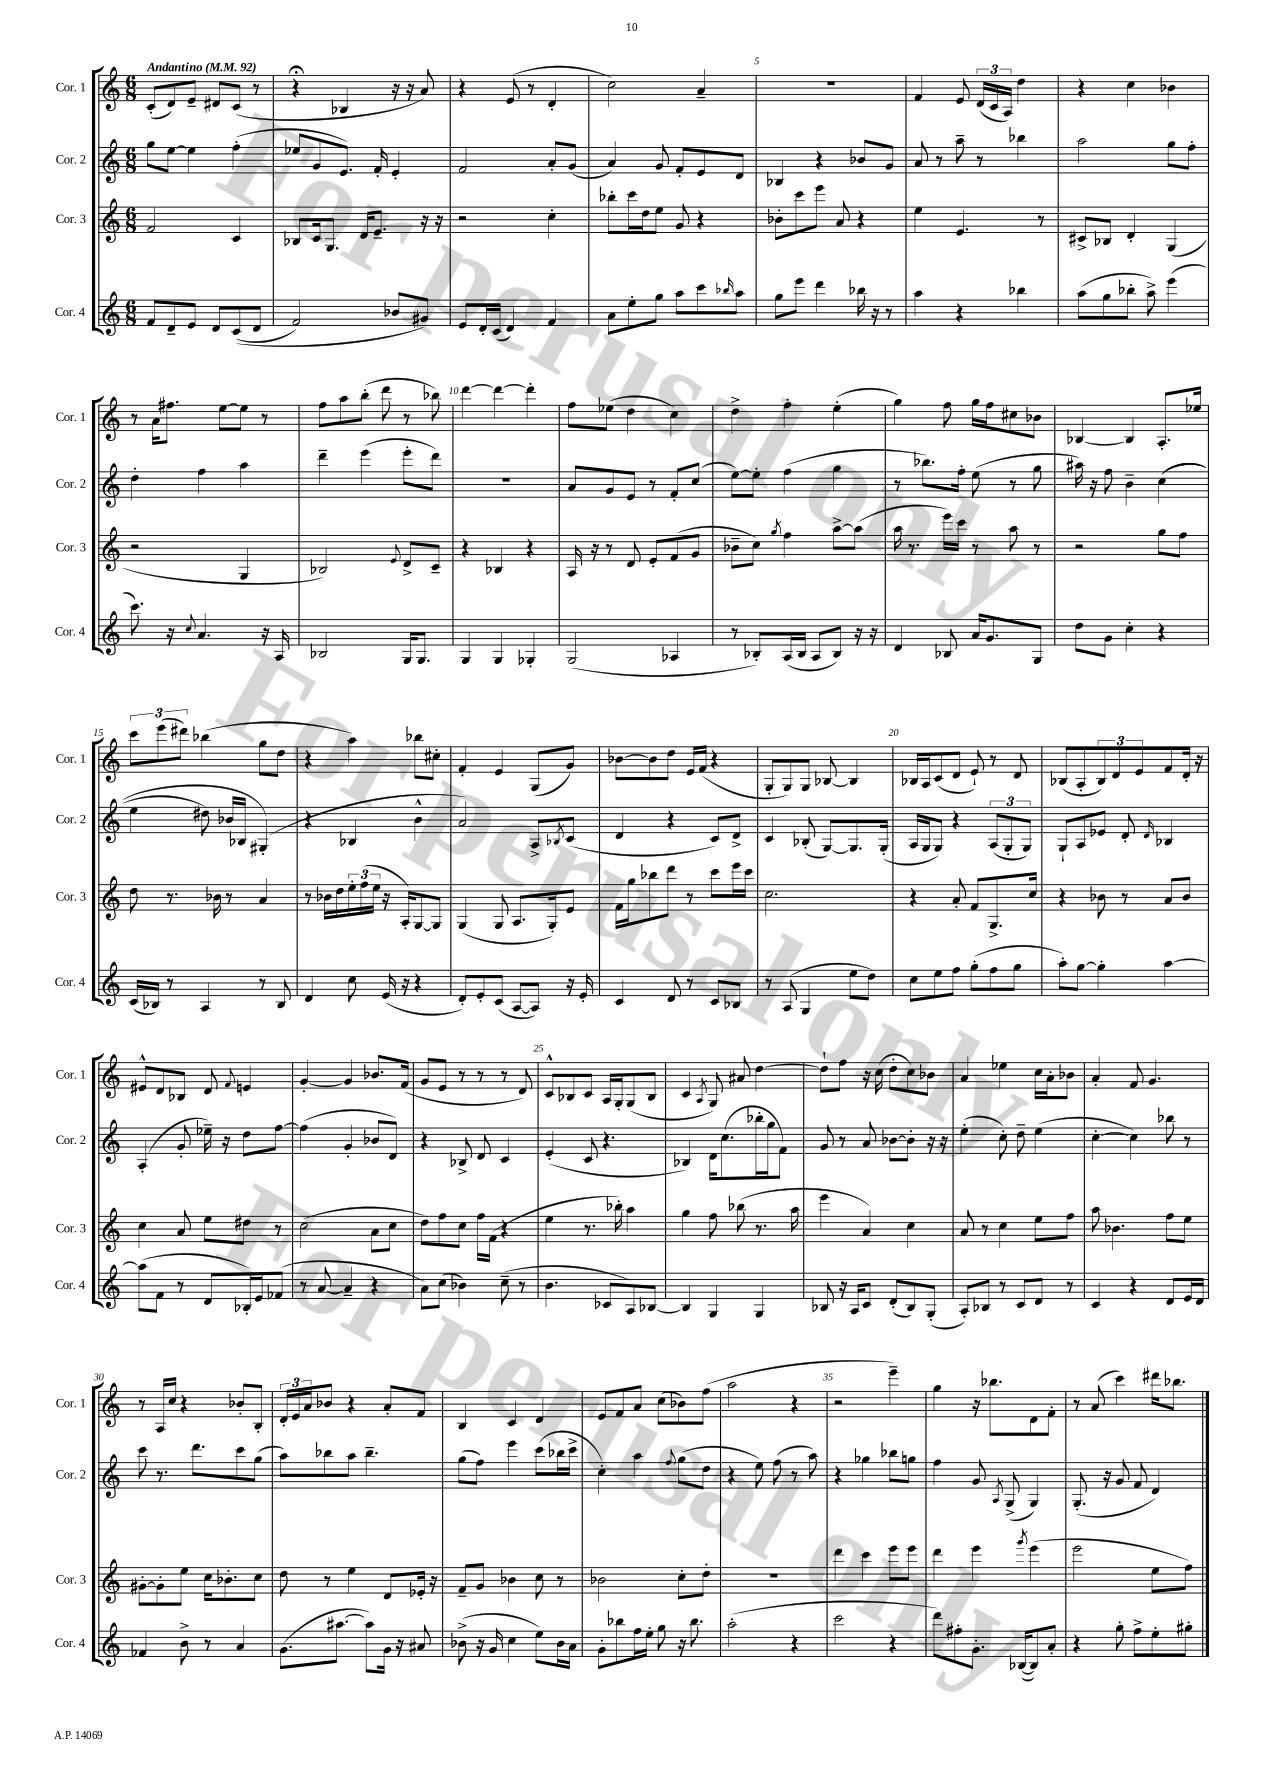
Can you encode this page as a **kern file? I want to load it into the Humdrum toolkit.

**kern	**kern	**kern	**kern
*part4	*part3	*part2	*part1
*staff4	*staff3	*staff2	*staff1
*I"Cor. 4	*I"Cor. 3	*I"Cor. 2	*I"Cor. 1
*I'Cor. 4	*I'Cor. 3	*I'Cor. 2	*I'Cor. 1
*clefG2	*clefG2	*clefG2	*clefG2
*k[]	*k[]	*k[]	*k[]
*M6/8	*M6/8	*M6/8	*M6/8
*MM92	*MM92	*MM92	*MM92
=1	=1	=1	=1
!	!	!	!LO:TX:a:B:t=Andantino
8f/L	2f/	8gg\L	(8c'/L
8d~/	.	[8ee\J	8d/)
8e/J	.	4ee\]	8e~/J
8d/L	.	.	8d#X/L
((8c/	4c/	(4ff'\	(8c/J
8d/J	.	.	8r
=2	=2	=2	=2
2f/)	8B-X/L	8ee-X/L	4r;<
.	16c/k	8g/	.
.	8.G/J	.	.
.	.	8.e/J)	4B-X/
.	16d/KL	.	.
.	8.e~/J	16f'/	.
8b-X/L	.	4e'/	16r
.	.	.	16r
8g#X/J)	16r	.	8a/)
.	16r	.	.
=3	=3	=3	=3
8e/L	2r	2f/	4r
16d'/L	.	.	.
(16c/JJ	.	.	.
4d/)	.	.	(8e/
.	.	.	8r
4f/	4cc'\	8a'/L	4d'/
.	.	(8g/J	.
=4	=4	=4	=4
8a\L	8bb-X'\L	4a/)	2cc\)
8ee'\	16ccc\L	.	.
.	16dd\J	.	.
8gg\J	8ee\J	8g/	.
8aa\L	8g/	8f'/L	.
8ccc\	4r	8e/	4a~/
16qqbb-X/	.	.	.
8aa\J	.	8d/J	.
=5	=5	=5	=5
8gg\L	8b-X'\L	4B-X/	2.r
8eee\J	8ccc\	.	.
4ddd\	8eee\J	4r	.
.	8a/	.	.
16bb-X\	4r	8b-X/L	.
16r	.	.	.
8r	.	8g/J	.
=6	=6	=6	=6
4aa\	4ee\	8a/	4f/
.	.	8r	.
4r	4.e/	8aa~\	8e/
.	.	8r	(24d/LL
.	.	.	24c/
.	.	.	24A/JJ)
4bb-X\	.	4bb-X\	4dd\
.	8r	.	.
=7	=7	=7	=7
(8aa\L	8c#X^/L	2aa\	4r
8gg\	8B-X/J	.	.
8bb-X'\J	4d'/	.	4cc\
8aa^\)	.	.	.
(4eee\	(4G/	8gg\L	4b-X\
.	.	8ff'\J	.
!!LO:LB:g=z
=8	=8	=8	=8
8.ccc\)	2r	4dd'\	8r
.	.	.	16a\KL
16r	.	.	8.ff#X\J
8qqcc/	.	.	.
4.a/	.	4ff\	.
.	.	.	[8ee\L
.	4G/	4aa\	8ee\J]
16r	.	.	8r
16A/	.	.	.
=9	=9	=9	=9
2B-X/	2B-X/)	4ddd~\	8ff\L
.	.	.	8aa\
.	.	(4eee\	(8bb'\J
.	.	.	8ddd\
.	8qqe/	.	.
16G/KL	8d^/L	8eee'\L	8r
8.G/J	.	.	.
.	8c~/J	8ddd\J)	8bb-X\)
=10	=10	=10	=10
4G/	4r	2.r	[4ddd\
4G/	4B-X/	.	4ddd\_
4G-X'/	4r	.	4ddd'\]
=11	=11	=11	=11
(2G/	16A/	8a/L	8ff\L
.	16r	.	.
.	8r	8g/	(8ee-X\J
.	8d/	8e/J	4dd\
.	8e'/L	8r	.
4A-X/	(8f/	8f'/L	4cc\)
.	8g/J	(8cc/J	.
=12	=12	=12	=12
8r	8b-X~\L	[8ee\L)	4dd^\
8B-X'/L)	8cc\J)	8ee'\J]	.
.	8qgg/	.	.
(16A/L	4ff\	(4ff\	4ff'\
16B-/JJ	.	.	.
8A/L	.	.	.
8B-/J)	[8aa^\L	4gg\	(4ee'\
16r	(8aa\J]	.	.
16r	.	.	.
=13	=13	=13	=13
4d/	16aa\	8r	4gg\)
.	8.r	.	.
.	.	8.bb-X\L)	.
8B-X/	16eee\LL)	.	8ff\
.	16ccc\JJ	16ff'\Jk	.
16a/KL	8r	(8ee\	16gg\LL
8.g/	.	.	16ff\J
.	8aa\	8r	8cc#X\
8G/J	8r	8gg\	8b-X\J
=14	=14	=14	=14
8dd\L	2r	16aa#X\)	[4B-X/
.	.	16r	.
8g\J	.	8ff\	.
4cc'\	.	4b~\	4B-/]
4r	8gg\L	((4cc\	8.A'/L
.	8ff\J	.	.
.	.	.	16ee-X/Jk
!!LO:LB:g=z
=15	=15	=15	=15
(16c/LL	8dd\	4ee\	12ccc\L
16B-X/JJ)	.	.	.
.	.	.	(12eee\
8r	8.r	.	.
.	.	.	12ddd#X\J)
4A/	.	8dd#X\)	(4bb-X\
.	16b-X\	.	.
.	8r	16b-X/LL	.
.	.	16B-X/JJ	.
8r	4a/	(4G#X'/)	8gg\L
8B-/	.	.	8dd\J
=16	=16	=16	=16
4d/	8r	4r	4r
.	16b-X\LL	.	.
.	16dd\	.	.
8cc\	24ee'\	4B-X/	4aa\)
.	(24ff\	.	.
.	24ee\JJ	.	.
(16e/	16r	.	.
16r	16A'/KL)	.	.
4r	[8G/	4b^^\	8bb-X\L
.	8G/J]	.	8cc#X'\J
=17	=17	=17	=17
8d'/L)	(4G/	2a/)	4f'/
8e'/	.	.	.
(8c/J	8G/	.	4e/
[8A/L	8.A/L	.	.
8A/J])	.	8A^/L	(8G/L
.	16G'/k)	.	.
.	.	8qB-X/	.
16r	8e/J	(8c/J	8g/J)
16e'/	.	.	.
=18	=18	=18	=18
4c/	16f\LL	4d/	[8b-X\L
.	16gg\J	.	.
.	8bb-X\	.	8b-\]
8d/	8ddd\J	4r	8dd\J
8r	8r	.	16e/LL
.	.	.	(16f/JJ
8c/L	8ccc\L	8c/L)	4r
8B-X/J	16eee\L	8d^/J	.
.	16ccc\JJ	.	.
=19	=19	=19	=19
8r	2.cc\	4c/	8G'/L
(8A/	.	.	8G/)
4G/	.	(8B-X'/	8G/J
.	.	[8G/L)	[8B-X/
8ee\L	.	8.G/]	4B-/]
8dd\J)	.	.	.
.	.	(16G'/Jk	.
=20	=20	=20	=20
8cc\L	4r	16A/LL	16B-X/LL
.	.	16G/J	16A/J
8ee\	.	8G/J)	(8c/
8ff\J	8a'/	4r	8d/J
(8gg'\L	8f/L	.	8e`/)
8ff\	8.G^/	(12A/L	8r
.	.	12G'/	.
8gg\J	.	.	8d/
.	.	12G/J)	.
.	16cc/Jk	.	.
=21	=21	=21	=21
8aa'\L)	4r	8G`/L	(8B-X/L
[8gg\J	.	8A/	8A'/
4gg'\]	8b-X\	8e-X/J	12B-/)
.	.	.	12d/
.	8r	8d'/	.
.	.	.	12e/
.	.	16qqd/	.
[4aa\	8a/L	4B-X/	8f/
.	8b-/J	.	16d'/Jk
.	.	.	16r
!!LO:LB:g=z
=22	=22	=22	=22
(8aa\L]	4cc\	(4A'/	8e#X^^/L
8f\J	.	.	8d/
8r	8a/	8g'/	8B-X/J
8d/L	8ee\L	16ee-X~\)	8d/
.	.	16r	.
.	.	.	8qqf/
16B-X'/L)	8dd#X\J	8dd\L	4en/
16e/J	.	.	.
(8f-X/J	8r	[8ff\J	.
=23	=23	=23	=23
8r	(2cc\	(4ff\]	[4g'/
[8a/	.	.	.
4a~/]	.	4g'/	4g/]
4r	8a\L	8b-X/L	8.b-X/L
.	8cc\J	8d/J)	.
.	.	.	(16f/Jk
=24	=24	=24	=24
8a\L)	8dd\L)	4r	8g/L
(8cc\J	8ff\	.	8e/J
4b-X\)	8cc\J	8B-X^/	8r
.	16ff\LL	8d/	8r
.	(16f\JJ	.	.
(8cc~\	4r	4c/	8r
8r	.	.	8d/)
=25	=25	=25	=25
4.b\	4ee\	(4e'/	8c^^/L
.	.	.	8B-X/
.	8.r	8c/	8c/J
8c-X/L	.	4.r	16A/LL
.	16bb-X'\)	.	16G'/J
8A/)	4aa\	.	(8G/
[8B-X/J	.	.	8B-/J
=26	=26	=26	=26
4B-/]	4gg\	4B-X/)	4c/
.	.	.	8qA/
4G/	8ff\	16d\KL	8G/)
.	.	(8.cc\	.
.	(8bb-X\	.	8a#X/
4G/	8.r	16bb-X'\L	[4dd\
.	.	16gg\J	.
.	.	8f\J)	.
.	16aa\	.	.
=27	=27	=27	=27
8B-X/	4eee\	8g/	8dd`\L]
16r	.	8r	8ff\J
16A/KL	.	.	.
8c/J	4a/)	8a/	16r
.	.	.	(16cc\
(8d'/L	.	[8b-X\L	8dd'\L
8B-/)	4cc\	8b-'\J]	8cc\)
(8G'/J	.	16r	8b-X\J
.	.	16r	.
=28	=28	=28	=28
8A'/L)	8a/	(4ee'\	4a/
8B-X/J	8r	.	.
8r	4cc\	8cc'\)	4ee-X\
8c/L	.	8dd~\	.
8d/J	8ee\L	(4ee\	16cc\LL
.	.	.	16a'\J
8r	8ff\J	.	8b-X\J
=29	=29	=29	=29
4c/	8aa\	[4cc'\	4a'/
.	4.b-X\	.	.
4r	.	4cc\])	8f/
.	.	.	4.g/
8d/L	8ff\L	8bb-X\	.
16e/L	8ee\J	8r	.
16d/JJ	.	.	.
!!LO:LB:g=z
=30	=30	=30	=30
4f-X/	[8g#X'\L	8ccc\	8r
.	8g#'\]	8.r	16A/LL
.	.	.	16cc/JJ
8b^\	8ee\J	.	4r
.	.	8.ddd\L	.
8r	16cc\KL	.	.
.	8.b-X'\	.	.
4a/	.	8ccc\	8b-X'/L
.	8cc\J	(8gg\J	8B'/J
=31	=31	=31	=31
(8.g\L	8dd\	8aa\L)	24d'/LL
.	.	.	24e/
.	.	.	24a/J
.	8r	8bb-X\	8b-X/J
[8.aa#X\J	.	.	.
.	4ee\	8aa\J	4r
8aa#\L])	.	4.bb-~\	.
16g\Jk	8d/L	.	8a'/L
16r	.	.	.
8a#X/	16e-X'/Jk	.	8f/J
.	16r	.	.
=32	=32	=32	=32
(8b-X^\	8f~/L	(8gg\L	4B/
16r	8g/J	8ff\J)	.
16g/	.	.	.
4cc\	4b-X\	4eee\	4c/
8ee\L)	8cc\	(8ccc\L	4d/
16b-\L	8r	16bb-X\L	.
16a\JJ	.	16ccc^\JJ	.
=33	=33	=33	=33
8g'\L	2b-X\	4cc'\)	8e/L
8bb-X\	.	.	8f/
16ff\L	.	4aa\	8a/J
16ee'\JJ	.	.	.
8gg\	.	.	(8cc\L
.	.	8qqff/	.
16r	8cc'\L	(8gg\L	8b-X\)
8.bb-\	.	.	.
.	8dd'\J	8dd\J	(8ff\J
=34	=34	=34	=34
(2aa'\	2.r	4r	2aa\
.	.	8ee\)	.
.	.	(8ff\	.
4r	.	8r	4r
.	.	8aa\)	.
=35	=35	=35	=35
2ccc\	4ddd\	4r	2r
.	4ccc\	4gg-X\	.
4r	8eee\L	8bb-X\L	4eee~\)
.	8eee\J	8ggn\J	.
=36	=36	=36	=36
8ddd\L)	4ddd\	4ff\	4gg\
8ff#X'\	.	.	.
8.g'\J	4eee\	8g/	16r
.	.	.	8.bb-X\L
.	.	8qA/	.
.	.	(8G^/	.
([16B-X/KL	.	.	.
.	8qggg/	.	.
8B-/])	(4eee\	4G/)	8d\
8a'/J	.	.	8f'\J
=37	=37	=37	=37
4r	2eee\	(8.G'/	8r
.	.	.	(8a/
.	.	16r	.
8gg'\	.	8g/	4ccc\)
8ff^\L	.	8f/	.
8ee'\	8ee\L	4d/)	16ddd#X\KL
.	.	.	8.bb-X\J
8gg#X'\J	8ff\J)	.	.
==	==	==	==
*-	*-	*-	*-
